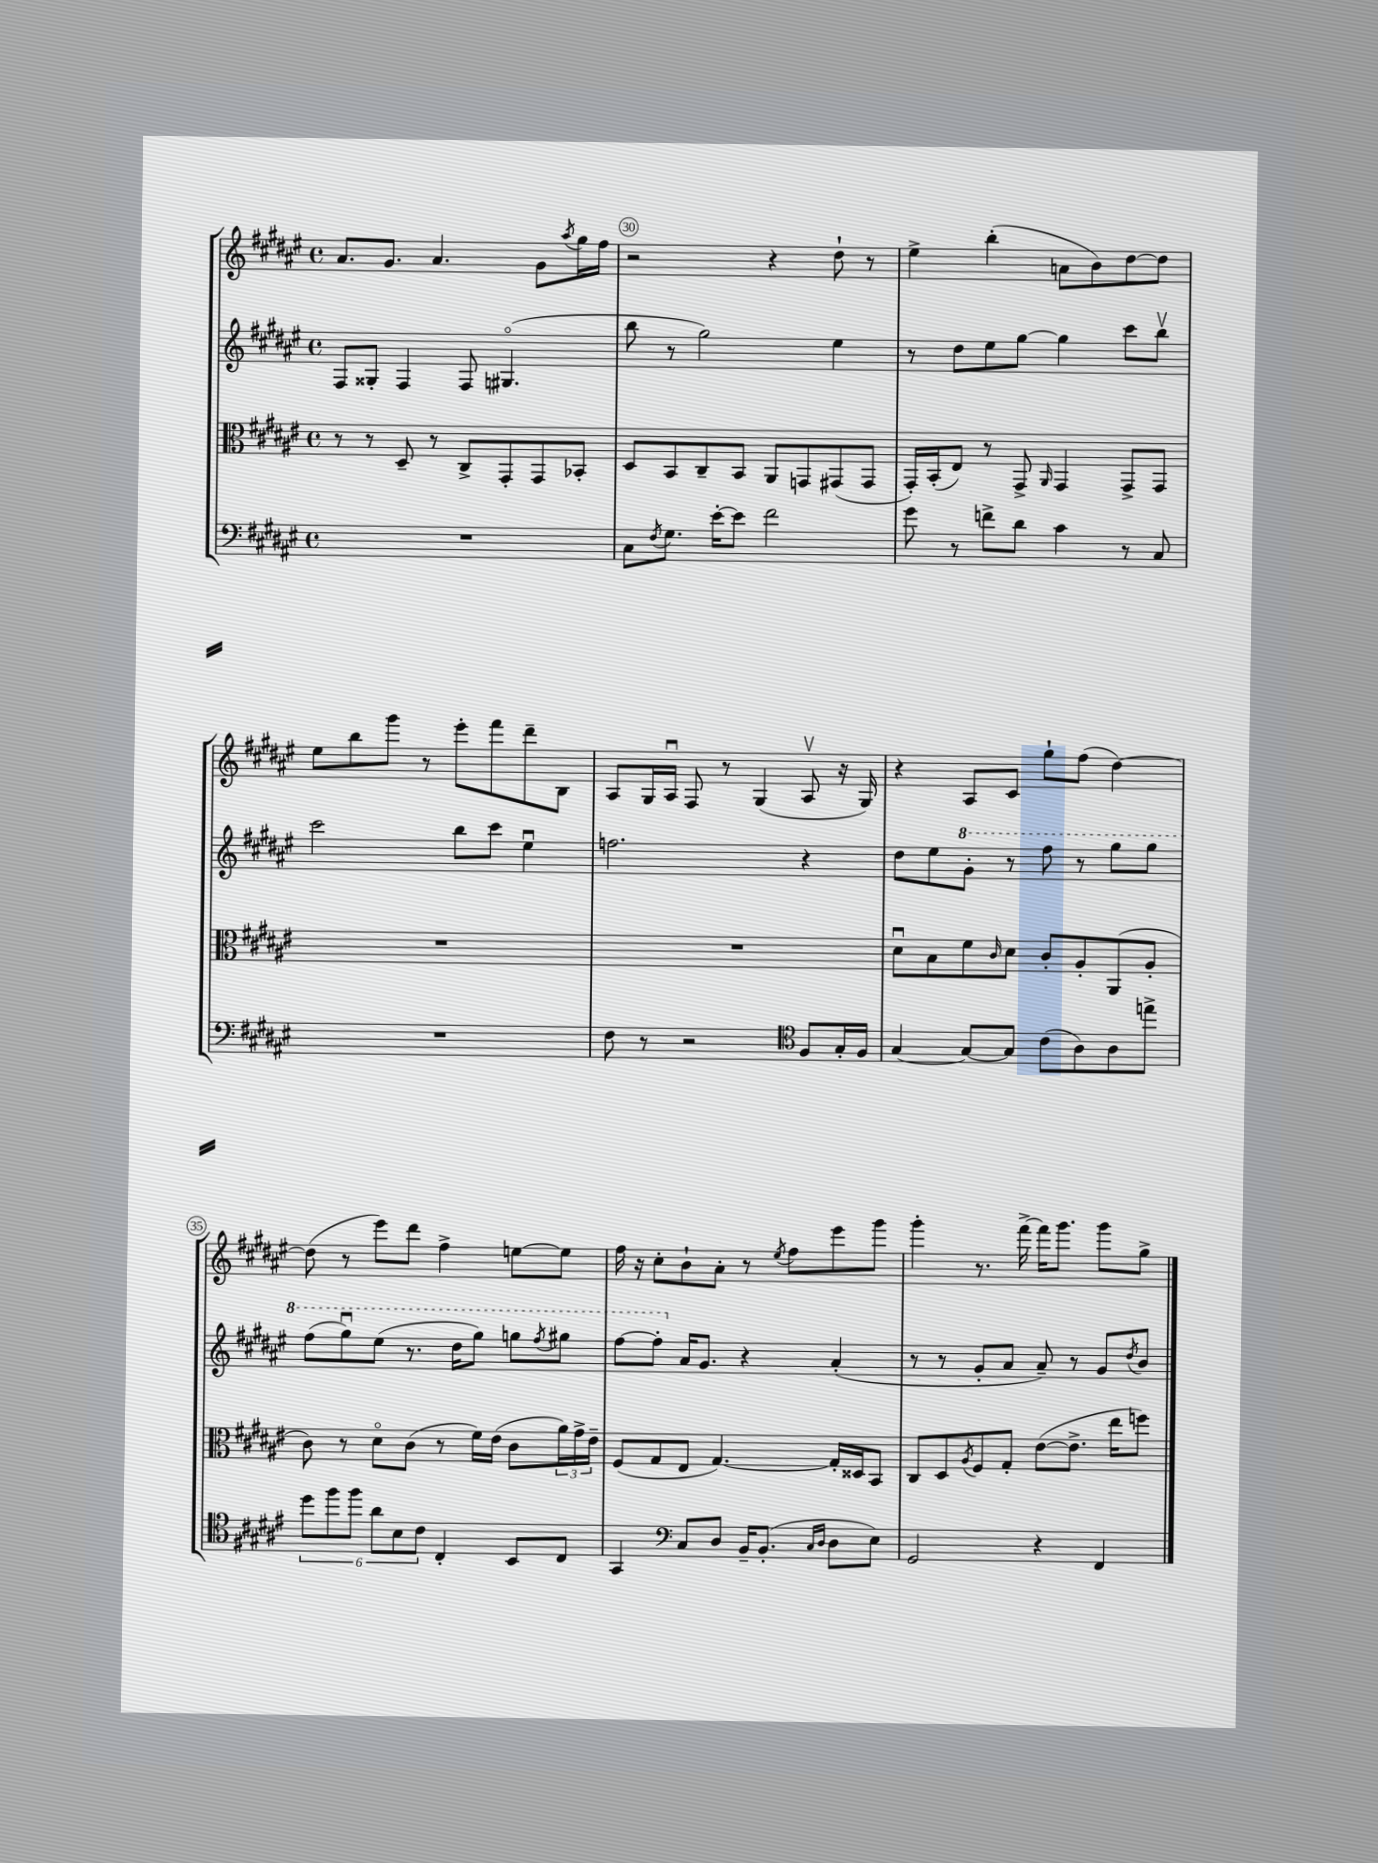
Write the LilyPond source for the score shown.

<<
\new StaffGroup <<
\new Staff = "s0" {
    \clef treble \key fis \major \defaultTimeSignature \time 4/4
    ais'8. gis'8. ais'4. gis'8 \acciaccatura { ais''8 } gis''16 fis''16 |
    r2 r4 dis''8-! r8 |
    eis''4-> b''4-.( a'8 b'8) dis''8~ dis''8 |
    eis''8 b''8 gis'''8 r8 eis'''8-. fis'''8 dis'''8-- b8 |
    ais8 gis16 ais16\downbow fis8 r8 gis4( ais8\upbow r16 gis16) |
    r4 ais8 cis'8 gis''8-! fis''8( dis''4~) |
    dis''8( r8 eis'''8) dis'''8 fis''4-> e''8~ e''8 |
    fis''16 r16 cis''8-. b'8-! ais'8-. r8 \acciaccatura { eis''8 } fis''8 eis'''8 gis'''8 |
    gis'''4-. r8. fis'''16~-> fis'''16 gis'''8. gis'''8 gis''8-> \bar "|." |
}
\new Staff = "s1" {
    \clef treble \key fis \major \defaultTimeSignature \time 4/4
    fis8 gisis8-. fis4 fis8 gis4.\flageolet( |
    b''8 r8 gis''2) eis''4 |
    r8 dis''8 eis''8 gis''8~ gis''4 cis'''8 b''8\upbow |
    cis'''2 b''8 cis'''8 eis''4\downbow |
    f''2. r4 |
    dis''8 eis''8 \ottava #1 gis''8-. r8 fis'''8 r8 gis'''8 gis'''8 |
    fis'''8( gis'''8\downbow) eis'''8( r8. dis'''16 gis'''8) g'''8 \acciaccatura { fis'''8 } gis'''8 |
    fis'''8~ fis'''8-. \ottava #0 ais'16 gis'8. r4 ais'4-.( |
    r8 r8 gis'8-. ais'8 ais'8--) r8 gis'8 \acciaccatura { dis''8 } b'8 \bar "|." |
}
\new Staff = "s2" {
    \clef alto \key fis \major \defaultTimeSignature \time 4/4
    r8 r8 dis8-- r8 cis8-> gis,8-. gis,8 bes,8-. |
    dis8 b,8 cis8-- b,8 ais,8 g,8 gis,8( gis,8 |
    gis,16-.) b,16-.( eis8) r8 gis,8-> \grace { ais,16 } gis,4 gis,8-> gis,8 |
    R1 |
    R1 |
    dis'8\downbow b8 fis'8 \grace { cis'16 } dis'8 cis'8-. ais8-. ais,8( ais8-. |
    cis'8) r8 dis'8\flageolet cis'8( r8 fis'16) eis'16( cis'8 \tuplet 3/2 { ais'16) gis'16-> eis'16-- } |
    fis8( gis8 eis8 gis4.~) gis16-. disis16 b,8 |
    cis8 dis8 \acciaccatura { ais8 } fis8 gis8-. eis'8~( eis'8.-> eis''16 f''8) \bar "|." |
}
\new Staff = "s3" {
    \clef bass \key fis \major \defaultTimeSignature \time 4/4
    R1 |
    cis8 \acciaccatura { fis8 } gis8. eis'16~-. eis'8 fis'2 |
    gis'8 r8 f'8-> dis'8 cis'4 r8 cis8 |
    R1 |
    fis8 r8 r2 \clef tenor fis8 gis16-. fis16 |
    gis4~ gis8~ gis8 cis'8( ais8) ais8 e''8-> |
    \tuplet 6/4 { dis''8 fis''8 fis''8 ais'8 b8 cis'8 } cis4-. b,8 cis8 |
    gis,4 \clef bass cis8 dis8 b,16-- b,8.-.( \grace { cis16 dis16 } dis8 eis8) |
    gis,2 r4 fis,4 \bar "|." |
}
>>
>>
\layout { \context { \Score currentBarNumber = #29 \override BarNumber.break-visibility = ##(#f #t #t) barNumberVisibility = #(every-nth-bar-number-visible 5) \override BarNumber.stencil = #(make-stencil-circler 0.1 0.3 ly:text-interface::print) } }
